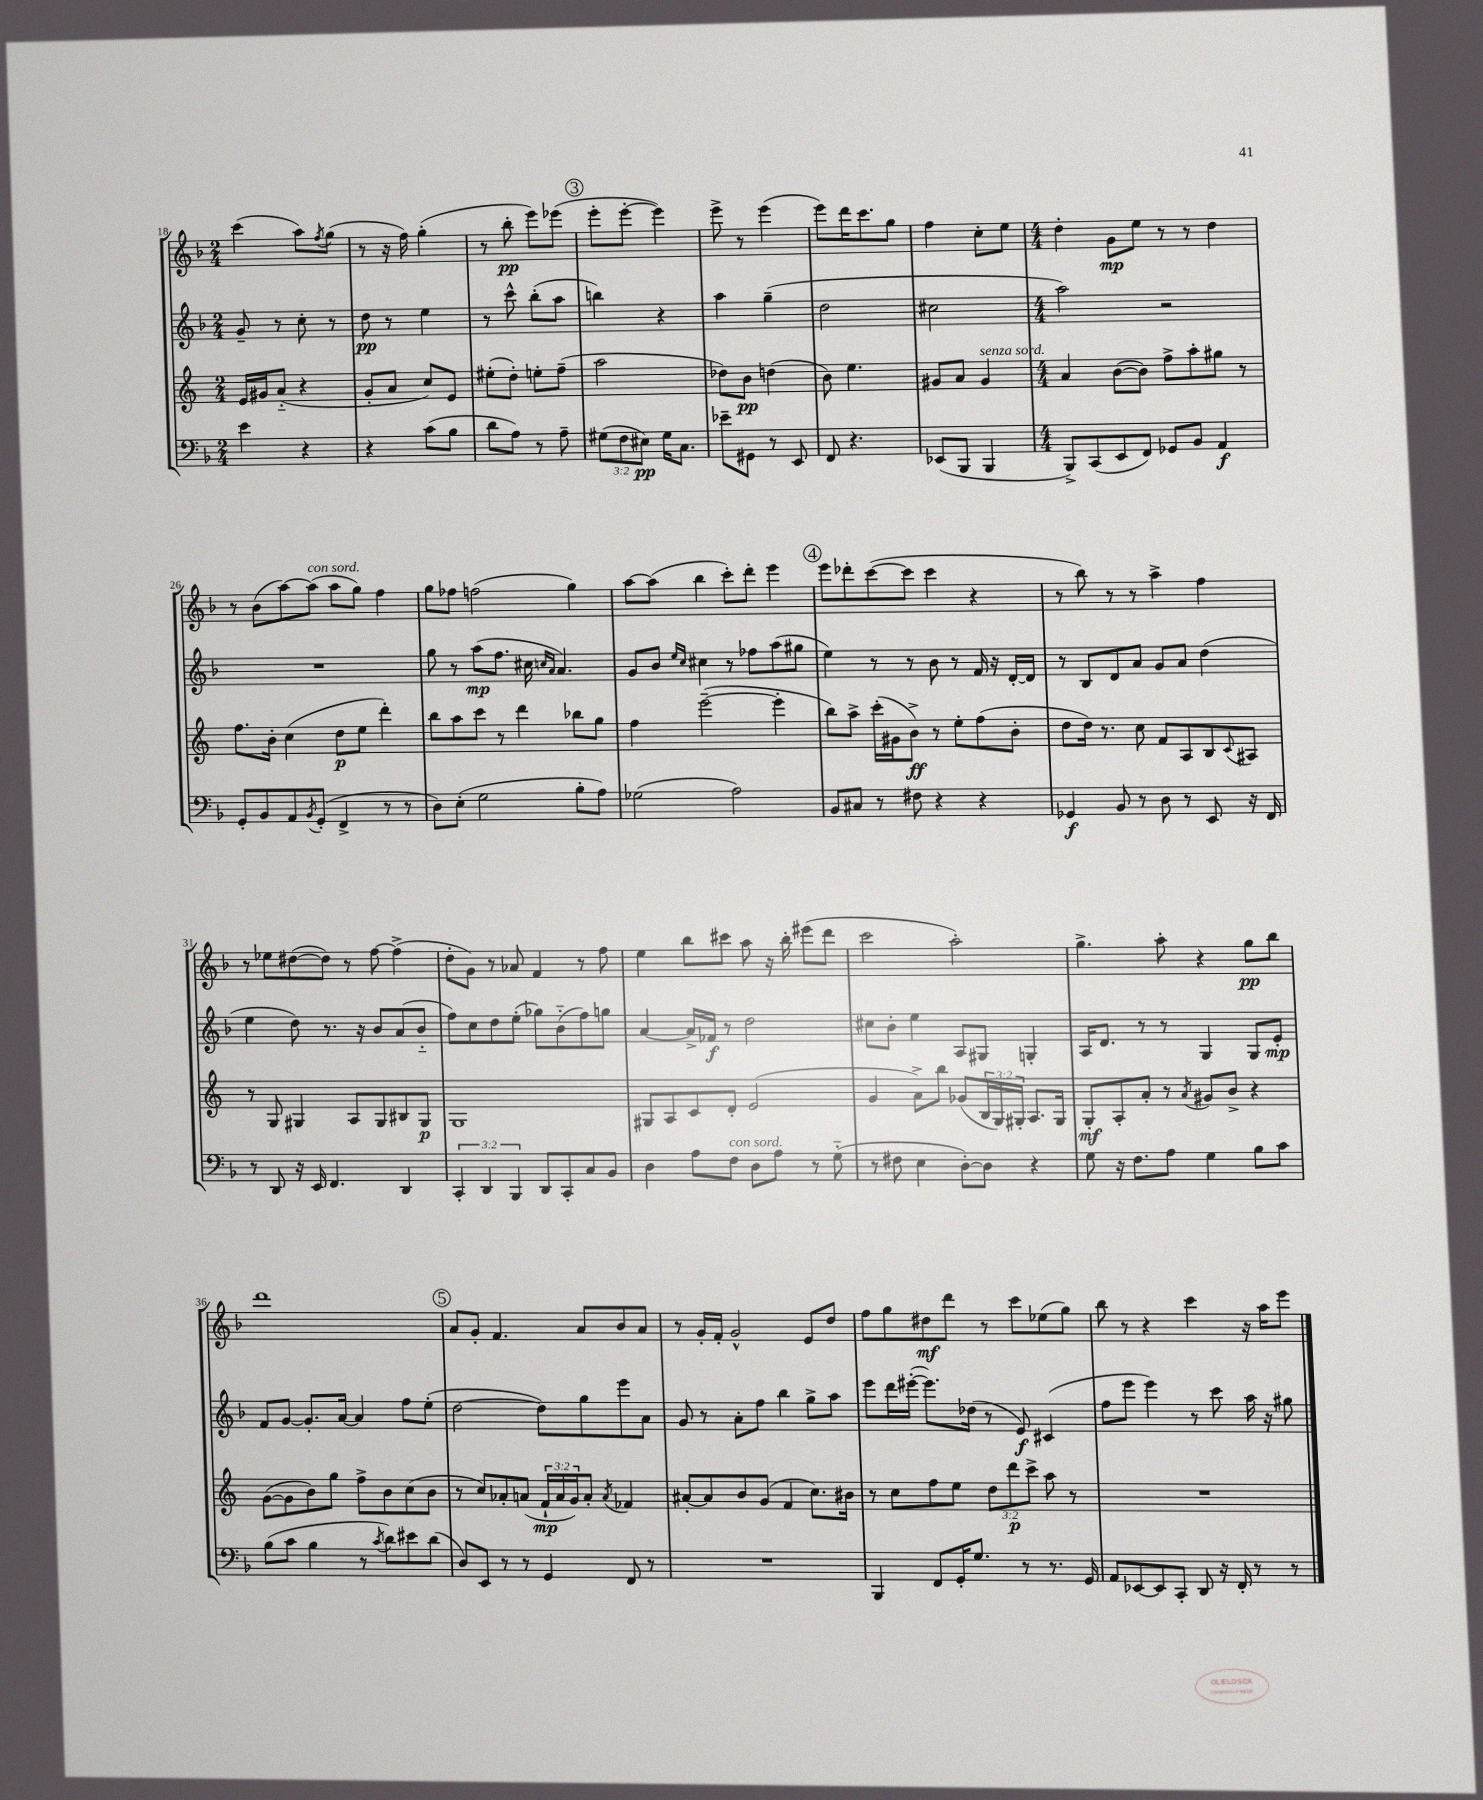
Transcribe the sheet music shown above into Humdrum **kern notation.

**kern	**kern	**kern	**kern
*staff4	*staff3	*staff2	*staff1
*clefF4	*clefG2	*clefG2	*clefG2
*k[b-]	*k[]	*k[b-]	*k[b-]
*M2/4	*M2/4	*M2/4	*M2/4
4e	16e	8g~	(4ccc
.	16g#	.	.
.	(8a'~	8r	.
4r	4r	8cc'	8aa)
.	.	.	8qff
.	.	8r	(8gg
=	=	=	=
4r	8g'	8dd	8r
.	8a	8r	16r
.	.	.	16ff)
(8c	8cc)	4ee	(4gg'
8B-	8e	.	.
=	=	=	=
8d	(8ee#'	8r	8r
8A)	8dd')	8ccc^^	8bb-'
8r	8ee'	(8bb-'	8eee)
8A~	(8ff~	8aa	(8eee-
=	=	=	=
(12G#	2aa	4bb)	8eee'
12F	.	.	.
.	.	.	[8eee'
12E#)	.	.	.
16G#	.	4r	4eee])
8.C	.	.	.
=	=	=	=
8e-~	8dd-)	4aa	8eee^
8GG#	8b	.	8r
8r	(4dd	(4gg~	(4eee
8EE	.	.	.
=	=	=	=
8FF	8b)	2dd	8eee)
4.r	4.ee	.	16ddd
.	.	.	8.ccc
.	.	.	8gg
=	=	=	=
(8EE-	8g#	2cc#	4ff
8BBB-	8a	.	.
4BBB-	4g#	.	8cc'
.	.	.	8ee
=	=	=	=
*M4/4	*M4/4	*M4/4	*M4/4
8BBB-^)	4a	2aa)	4dd'
(8CC	.	.	.
8EE	([8b	.	8g
8FF)	8b])	.	8ee
8GG-	8ff^	2r	8r
8BB-	8aa'	.	8r
4AA	8gg#	.	4dd
.	8r	.	.
=	=	=	=
8GG'	8.ff	1r	8r
8BB-	.	.	(8b-
.	16b'	.	.
8AA	(4cc	.	[8aa)
8qBB-	.	.	.
(8GG'	.	.	(8aa]
4FF^	8dd	.	8aa
.	8ee	.	8gg)
8r	4ddd')	.	4ff
8r	.	.	.
=	=	=	=
8D)	8bb	8gg	8gg
(8E'	8aa	8r	8ff-
2G	8ccc	(8aa	(2ff
.	8r	8.ff	.
.	4ddd	.	.
.	.	16cc#	.
.	.	16qqcc	.
.	.	16qqa	.
.	.	4.a)	.
8B-'	8bb-	.	4gg)
8A)	8gg	.	.
=	=	=	=
(2G-	4ff	8g	[8aa
.	.	8b-	(8aa]
.	.	16qqee	.
.	.	16qqcc	.
.	([2eee~	4cc#	4bb-
2A)	.	8r	8ccc')
.	.	8ff-	8ddd'
.	4eee']	(8aa	4eee
.	.	8gg#	.
=	=	=	=
8BB-	8bb)	4ee)	8eee
8C#	8aa^	.	8ddd-'
8r	(16ccc'	8r	([8ccc
.	16g#	.	.
8F#	8b^)	8r	8ccc]
4r	8r	8b-	4ccc
.	8ee'	8r	.
4r	(8ff	16f	4r
.	.	16r	.
.	8b'	[16d'	.
.	.	16d]	.
=	=	=	=
4GG-	8dd	8r	8r
.	16dd)	8B-	8bb-)
.	8.r	.	.
8BB-	.	8d	8r
8r	8cc	8a	8r
8D	8f	8g	4aa^
8r	8A	8a	.
8EE	8B	(4dd	4ff
.	8qqc	.	.
16r	8A#	.	.
16FF	.	.	.
=	=	=	=
8r	8r	4ee	8r
8DD	8G	.	8ee-
16r	4G#	8dd)	([8dd#
16EE	.	.	.
4.FF	.	8.r	8dd#])
.	8A	.	8r
.	.	16r	.
.	8G#	8b-	[8ff
4DD	8B#	(8a	(4ff^]
.	8G#	8b-'~	.
=	=	=	=
6CC'	1G	8ff)	8dd'
.	.	8cc	8g)
6DD	.	.	.
.	.	8dd	8r
6BBB-	.	.	.
.	.	(8ee'	8a-
8DD	.	8gg-)	4f
8CC'	.	(8b-'~	.
8C	.	8ff)	8r
8BB-	.	8gg	8ff
=	=	=	=
4D	8G#	[4a	4ee
.	8A	.	.
8A	8c	16a^]	8bb-
.	.	16f-	.
8F	8d'	8r	8ccc#
8D	(2e	2dd	8aa
8A	.	.	16r
.	.	.	16bb-'
8r	.	.	(8eee#
(8G'~	.	.	8ddd
=	=	=	=
8r	4g	8cc#	2ccc
8F#	.	8b-'	.
4E	8a^)	4ee	.
.	8bb	.	.
[8D')	(8g-	8A	2aa')
8D]	24B	8G#	.
.	24G)	.	.
.	24G#'	.	.
4r	8.A	4G'	.
.	16G#	.	.
=	=	=	=
8G	8G'	16A	4.gg^
.	.	8.d	.
16r	8A'	.	.
8.F	.	.	.
.	8a'	8r	.
8A	8r	8r	8aa'
.	8qa	.	.
4G	8g#	4G	4r
.	8b^	.	.
8B-	4r	8G	8gg
8c	.	8e'	8bb-
=	=	=	=
(8B-	([8g	8f	1ddd
8c	8g]	[8g	.
4B-	8b)	8.g']	.
.	8gg	.	.
.	.	[16a	.
8r	8ff^	4a]	.
8qc	.	.	.
8d)	8b	.	.
8e#	(8cc	8ff	.
(8d	8b	(8ee'	.
=	=	=	=
8D)	8r	[2dd	8a
8EE	8cc)	.	8g'
8r	8a-'	.	4.f
8r	(8a	.	.
4GG	24f`	8dd])	.
.	24a	.	.
.	24g)	.	.
.	8a'	8gg	8a
.	8qa	.	.
8FF	4f-	8eee	8b-
8r	.	8a	8a
=	=	=	=
1r	[8a#'	8g	8r
.	8a#]	8r	16g'
.	.	.	16f'
.	8b	8a'	2g^^
.	(8g	8ff	.
.	4f	4bb-	.
.	8.cc)	8gg^	8e
.	.	8aa	8dd
.	16b#	.	.
=	=	=	=
4BBB-	8r	8eee	8ff
.	8cc	16ddd	8gg
.	.	([16eee#'	.
8FF	8ff	8.eee#])	8dd#
16GG'	8ee	.	8ddd
8.G	.	(16dd-	.
.	12dd	8r	8r
.	12ddd	.	.
8r	.	8e)	8ccc
.	12ccc^	.	.
8.r	8aa	(4c#	(8ee-
.	8r	.	8gg)
16GG	.	.	.
=	=	=	=
8AA	1r	8ff	8bb-
[8EE-	.	8eee	8r
8EE-]	.	4eee)	4r
8CC'	.	.	.
8DD	.	8r	4ccc
16r	.	8ccc	.
16FF'	.	.	.
8r	.	16aa	16r
.	.	16r	16aa
8r	.	8gg#	8eee
==	==	==	==
*-	*-	*-	*-
